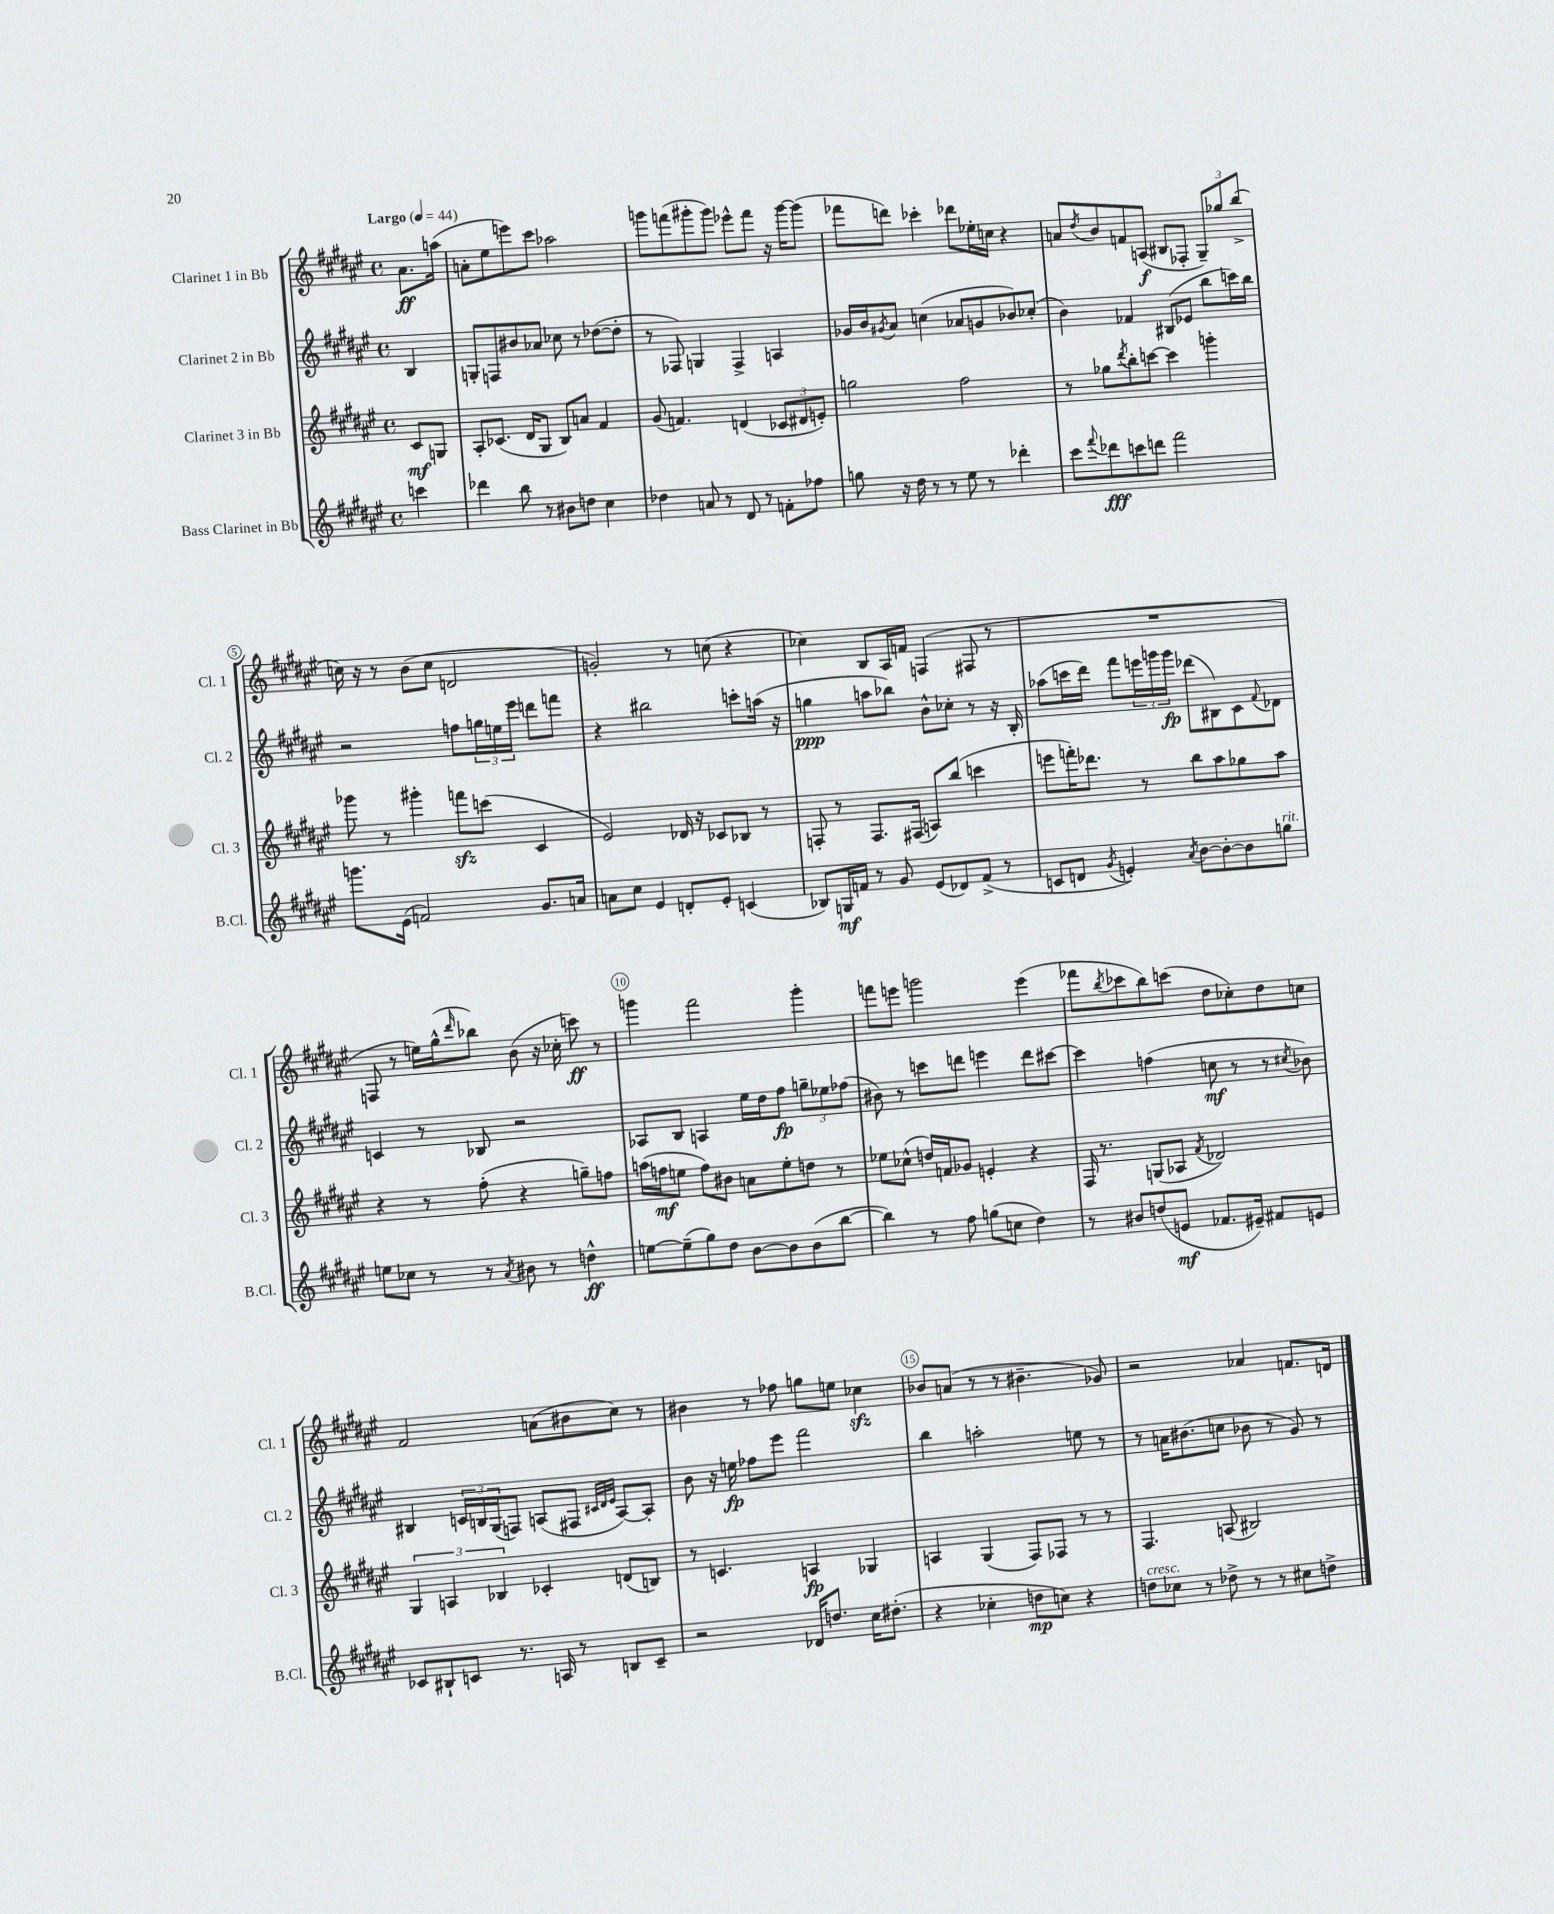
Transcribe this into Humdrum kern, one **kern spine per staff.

**kern	**kern	**kern	**kern
*staff4	*staff3	*staff2	*staff1
*clefG2	*clefG2	*clefG2	*clefG2
*k[f#c#g#d#a#e#]	*k[f#c#g#d#a#e#]	*k[f#c#g#d#a#e#]	*k[f#c#g#d#a#e#]
*M4/4	*M4/4	*M4/4	*M4/4
*met(c)	*met(c)	*met(c)	*met(c)
*MM44	*MM44	*MM44	*MM44
4ccc\	8c#/L	4B/	8.a#\L
.	8G/J	.	.
.	.	.	(16aa\Jk
=	=	=	=
4ddd-\	8A#'/L	8G'/L	8a'\L
.	(8.c-/J	8F/	8ee#\
8bb\	.	8b#/	8eee\)
.	16d#/LK	.	.
8r	8G#/J	8a-/J	8ccc#\J
8b#\L	8B/L)	8cc-\	2aa-\
8dd\J	8a/J	8r	.
4cc#\	4f#/	([8dd-\L	.
.	.	8dd-'\]J	.
=	=	=	=
4dd-\	(8g#/	8r	8ggg\L
.	4.f/)	8F-/)	(8fff\
8a/	.	4G/	8ggg#'\
8r	.	.	8ggg#\J)
8d#/	(4d/	4F-^/	8eee-^^\L
8r	.	.	8fff\J
8f'\L	12c-/L	4A/	16r
.	.	.	[16ggg#\LK
.	12d#/	.	.
8ff-\J	.	.	(8ggg#\]J
.	12e'/J)	.	.
=	=	=	=
8gg\	2gg\	16g-/LL	8fff-\L
.	.	16b/J	.
.	.	8qg#/	.
16r	.	8a#/J	8ddd\J)
16dd#\	.	.	.
8r	.	(4cc\	4ccc-'\
8r	.	.	.
8ee#\	2ff#\	8a-/L	8ddd-\L
8r	.	8g/	16ee-'\L
.	.	.	16cc\JJ
4ddd-'\	.	8b-/)	4r
.	.	(8cc-'/J	.
=	=	=	=
8ccc#\L	8r	4b\)	8a/L
8qqfff#/	.	.	8qdd#/
8ddd-\	8gg-\L	.	8b/
.	8qddd#/	.	.
8ccc\	8bb'\	4f-/	8f/
8ddd\J	[8ccc\J	.	(8A/J
2fff#\	4ccc\]	(8B#/L	8B#/L
.	.	8e-/J	8F-'/J
.	4ggg'\	8bb\L	12G#~/L)
.	.	.	12gg-/
.	.	16ccc\L)	.
.	.	.	(12bb^/J
.	.	16bb\JJ	.
=	=	=	=
8.ggg\L	8ggg-\	2r	16cc\)
.	.	.	16r
.	8r	.	8r
(16e#\Jk	.	.	.
2f/)	4ggg#'\	.	(8b\L
.	.	.	8cc\J
.	8fff\L	8ff\L	2d/
.	(8ccc\J	24gg\L	.
.	.	24ee\	.
.	.	24eee#\JJ	.
8.g#/L	4c#/	8ddd\L	.
.	.	8fff\J	.
16a/Jk	.	.	.
=	=	=	=
8a\L	2e#/)	4r	2g'/)
8cc#\J	.	.	.
4e#/	.	2bb#\	.
8d'/L	16d-/	.	8r
.	16r	.	.
8e#'/J	8c-/L	.	(8cc\
(4c/	8B-/J	8ccc'\L	4r
.	8r	(16aa\Jk	.
.	.	16r	.
=	=	=	=
8B-/L)	8F'/	4gg\	4cc-\)
16G/L	8r	.	.
16f/JJ	.	.	.
8r	8.F/L	8aa\L	8B/L
8g#/	.	8bb-\J)	16A#/L
.	(16F#/Jk	.	16f/JJ
(8e#/L	8A/L)	8b^^\L	(4F/
8d-/)	(8bb/J	8cc-'\J	.
(8f^/J	4ccc\	8r	8F#/
8r	.	16r	8r
.	.	16B'/	.
=	=	=	=
8c/L	8eee\L	(8aa-\L	1r
8d/J	16fff'\K)	16ccc\L	.
.	8.ddd-\J	16ddd#\JJ)	.
8qg#/	.	.	.
4e'/)	.	8fff#\L	.
.	8r	24eee\L	.
.	.	24ggg\	.
.	.	24ggg\JJ	.
8qa#/	.	.	.
[8b\L	8bb\L	(8ddd-\L	.
8b'\_	8aa#\	8B#\)	.
8b\]	8gg-\	8c#\	.
.	.	8qqf#/	.
8gg\J	8aa#\J	8d-\J	.
=	=	=	=
8ee\L	4r	4c/	8F/
8cc-\J	.	.	8r
8r	8r	8r	16ee\LL)
.	.	.	(16gg#^^\J
.	.	.	16qqddd#/
8r	(8ff#'\	8B-/	8bb-\J)
8qa#/	.	.	.
8b#\	4r	2r	(8b\
8r	.	.	16r
.	.	.	16cc-'\
4dd^^\	8gg~\L)	.	8ccc\)
.	8ff\J	.	8r
=	=	=	=
[8ee\L	(16aa\LL	8A-/L	4ggg\
.	16ff\J	.	.
(8ee~\]	8ee\J	8B/J	.
8gg#\)	8ff\L)	4A/	2fff#\
8dd#\J	8b#\J	.	.
[8b\L	8a\L	16ee#\LL	.
.	.	16dd#\J	.
8b\]	8ee'\	8ff#\J	.
(8b\	8dd\J	12gg~\L	4ggg'\
.	.	12ee-\	.
[8bb\J	8r	.	.
.	.	(12ff-\J	.
=	=	=	=
4bb\])	8ee-\L	8b#\)	8fff\L
.	(8cc-^^\J	8r	8eee\J
8r	16dd/LL)	8ccc\L	2ggg\
.	16f/J	.	.
8ff#\	8g-/J	8ddd\J	.
(8gg\L	4e'/	4eee\	.
8cc\J	.	.	.
4dd#\)	4r	8ddd\L	(4eee\
.	.	[8ccc#\J	.
=	=	=	=
8r	16F#/	4ccc#\]	8fff-\L
.	8.r	.	.
.	.	.	8qbb/
8b#/L	.	.	8ccc-\
(8dd/	(8G/L	(4ff\	8bb\)
8e/J	8A-/J	.	(8ccc\J
.	8qf#/	.	.
8.f-/L	2d-/)	8cc\	8dd#\L
.	.	8r	8cc-'\)
16e#~/Jk)	.	.	.
8f#/L	.	8r	8dd#\
.	.	8qcc#/	.
8e/J	.	8b-\)	8cc\J
=	=	=	=
8c-/L	6G#/	4B#/	2f#/
8B#`/	.	.	.
.	6A/	.	.
8c/J	.	24c/LL	.
.	.	24B/	.
.	6B-/	(24G#/J	.
8.r	.	8F/J)	.
.	4c-'/	(8A/L	(8a\L
16A/	.	.	.
8r	.	8F#/J	8b#\
.	.	32qqc#/LLL	.
.	.	32qqd#/	.
.	.	32qqe#/JJJ	.
8B/L	(8d/L	[8A/L)	8cc#\J)
8c~/J	8B/J)	8A'/]J	8r
=	=	=	=
2r	8r	8b\	4b#\
.	4.c/	16r	.
.	.	16ee\	.
.	.	8ff-\L	8r
.	.	8eee#\J	8ff-\
16d-/LK	4A/	2fff#\	8gg\L
8.dd/J	.	.	.
.	.	.	8ee\J
16cc#\LK	4G-/	.	4cc-\
(8.dd#'\J	.	.	.
=	=	=	=
4r	4A/	4bb\	8b-/L
.	.	.	(8a/J
4cc-'\	(4G#/	2aa'\	8r
.	.	.	8r
8dd\L	8F#/L)	.	4.b#~\
8cc\J)	8F-/J	.	.
4r	8r	8ee\	.
.	8r	8r	8g-/)
=	=	=	=
8dd\L	4.F#/	8r	2r
8cc-\J	.	16a\LK	.
.	.	(8.b#\	.
8r	.	.	.
8dd-^\	(8A/	8cc\J	.
8r	2B#/)	8b-\	4a-/
8r	.	8r	.
8cc#\L	.	8g#/)	8.f/L
8dd^\J	.	8r	.
.	.	.	16d/Jk
==	==	==	==
*-	*-	*-	*-
